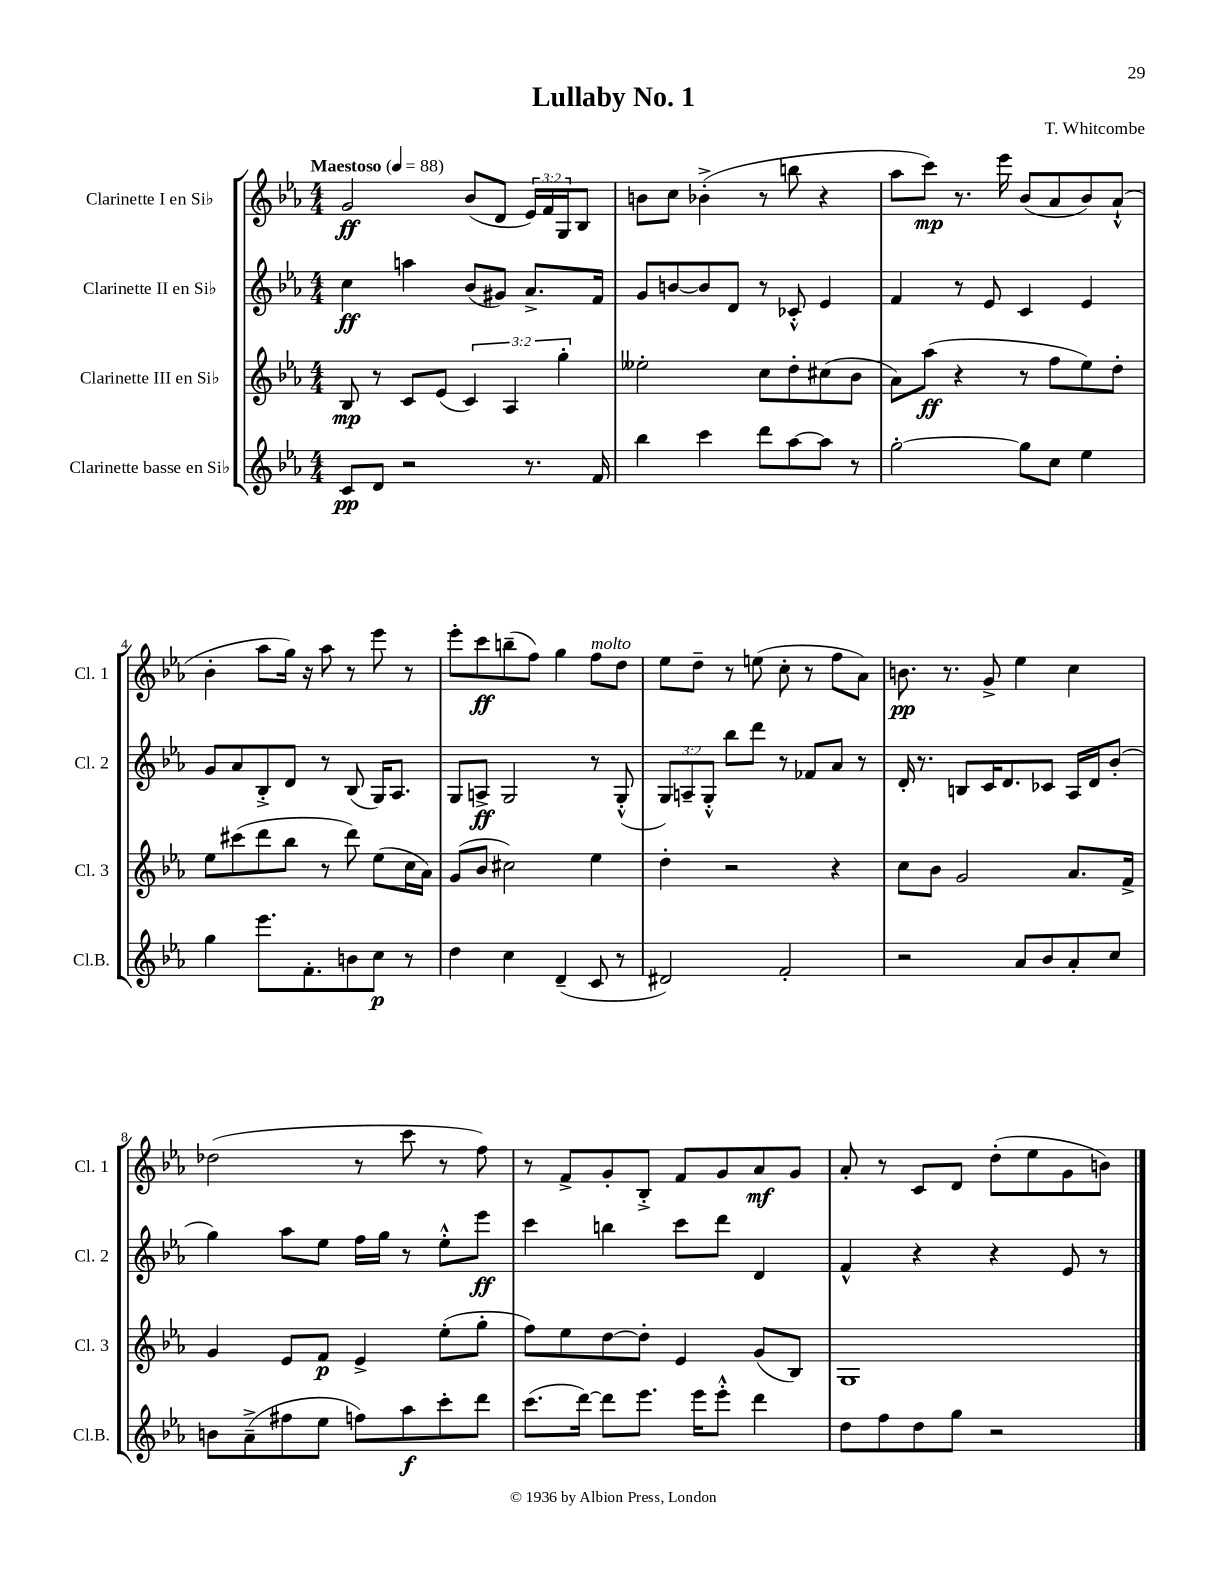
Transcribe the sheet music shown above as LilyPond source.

\header { title = "Lullaby No. 1" composer = "T. Whitcombe" }
<<
\new StaffGroup <<
\new Staff = "s0" \with { instrumentName = "Clarinette I en Sib" shortInstrumentName = "Cl. 1" } {
    \clef treble \key ees \major \numericTimeSignature \time 4/4 \override Staff.TupletNumber.text = #tuplet-number::calc-fraction-text \tempo "Maestoso" 4 = 88
    g'2\ff bes'8( d'8 \tuplet 3/2 { ees'16) f'16 g16 } bes8 |
    b'8 c''8 bes'4-.->( r8 b''8 r4 |
    aes''8 c'''8\mp) r8. ees'''16 bes'8( aes'8 bes'8) aes'8-!-^( |
    bes'4-. aes''8 g''16) r16 aes''8 r8 ees'''8 r8 |
    ees'''8-. c'''8\ff b''8--( f''8) g''4 f''8^\markup { \italic "molto" } d''8 |
    ees''8 d''8-- r8 e''8( c''8-. r8 f''8 aes'8) |
    b'8.\pp r8. g'8-> ees''4 c''4 |
    des''2( r8 c'''8 r8 f''8) |
    r8 f'8-> g'8-. bes8-.-> f'8 g'8 aes'8\mf g'8 |
    aes'8-. r8 c'8 d'8 d''8-.( ees''8 g'8 b'8) \bar "|." |
}
\new Staff = "s1" \with { instrumentName = "Clarinette II en Sib" shortInstrumentName = "Cl. 2" } {
    \clef treble \key ees \major \numericTimeSignature \time 4/4 \override Staff.TupletNumber.text = #tuplet-number::calc-fraction-text
    c''4\ff a''4 bes'8( gis'8) aes'8.-> f'16 |
    g'8 b'8~ b'8 d'8 r8 ces'8-.-^ ees'4 |
    f'4 r8 ees'8 c'4 ees'4 |
    g'8 aes'8 bes8-.-> d'8 r8 bes8( g16) aes8. |
    g8 a8->\ff g2 r8 g8-.-^( |
    \tuplet 3/2 { g8) a8-- g8-.-^ } bes''8 d'''8 r8 fes'8 aes'8 r8 |
    d'16-. r8. b8 c'16 d'8. ces'8 aes16 d'16 bes'8-.( |
    g''4) aes''8 ees''8 f''16 g''16 r8 ees''8-.-^ ees'''8\ff |
    c'''4 b''4 c'''8 d'''8 d'4 |
    f'4-^ r4 r4 ees'8 r8 \bar "|." |
}
\new Staff = "s2" \with { instrumentName = "Clarinette III en Sib" shortInstrumentName = "Cl. 3" } {
    \clef treble \key ees \major \numericTimeSignature \time 4/4 \override Staff.TupletNumber.text = #tuplet-number::calc-fraction-text
    bes8\mp r8 c'8 ees'8( \tuplet 3/2 { c'4) aes4 g''4-. } |
    eeses''2-. c''8 d''8-. cis''8( bes'8 |
    aes'8) aes''8\ff( r4 r8 f''8 ees''8) d''8-. |
    ees''8 cis'''8( d'''8 bes''8 r8 d'''8) ees''8( c''16 aes'16) |
    g'8( bes'8 cis''2) ees''4 |
    d''4-. r2 r4 |
    c''8 bes'8 g'2 aes'8. f'16-> |
    g'4 ees'8 f'8\p ees'4-> ees''8-.( g''8-. |
    f''8) ees''8 d''8~ d''8-. ees'4 g'8( bes8) |
    g1 \bar "|." |
}
\new Staff = "s3" \with { instrumentName = "Clarinette basse en Sib" shortInstrumentName = "Cl.B." } {
    \clef treble \key ees \major \numericTimeSignature \time 4/4
    c'8\pp d'8 r2 r8. f'16 |
    bes''4 c'''4 d'''8 aes''8~ aes''8 r8 |
    g''2~-. g''8 c''8 ees''4 |
    g''4 ees'''8. f'8.-. b'8 c''8\p r8 |
    d''4 c''4 d'4--( c'8 r8 |
    dis'2) f'2-. |
    r2 aes'8 bes'8 aes'8-. c''8 |
    b'8 aes'8--->( fis''8 ees''8 f''8) aes''8\f c'''8-. d'''8 |
    c'''8.( d'''16~) d'''8 ees'''8. ees'''16 ees'''8-.-^ d'''4 |
    d''8 f''8 d''8 g''8 r2 \bar "|." |
}
>>
>>
